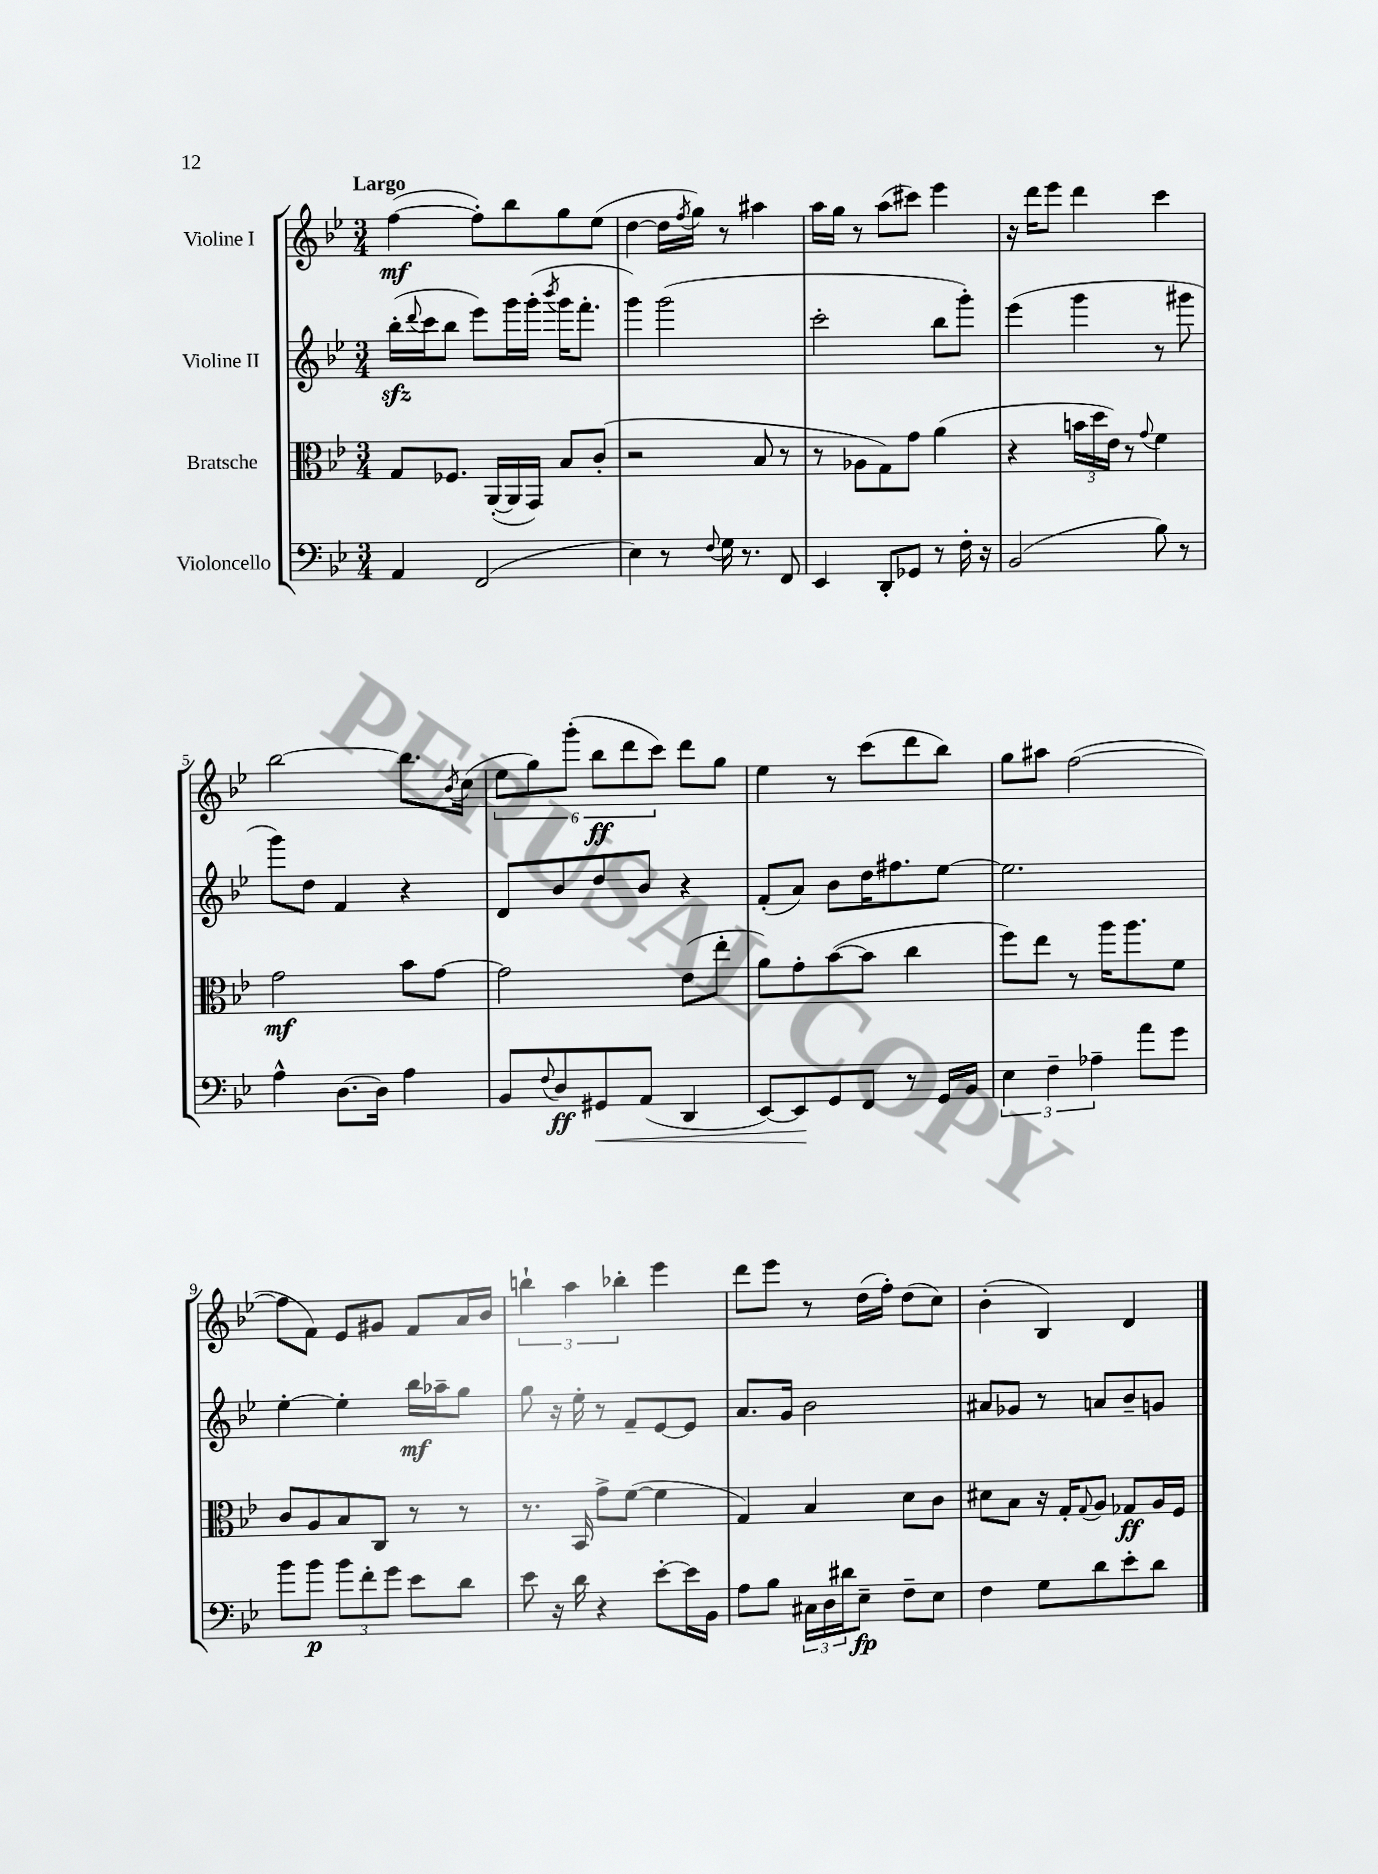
<<
\new StaffGroup <<
\new Staff = "s0" \with { instrumentName = "Violine I" } {
    \clef treble \key bes \major \numericTimeSignature \time 3/4 \tempo "Largo"
    f''4~\mf( f''8-.) bes''8 g''8 ees''8( |
    d''4~ d''16 \acciaccatura { f''8 } g''16) r8 ais''4 |
    a''16 g''16 r8 a''8( cis'''8) ees'''4 |
    r16 d'''16 ees'''8 d'''4 c'''4 |
    bes''2~ bes''8. \acciaccatura { bes'8 } c''16( |
    \tuplet 6/4 { ees''8 g''8) g'''8-.( bes''8\ff d'''8 c'''8) } d'''8 g''8 |
    ees''4 r8 c'''8( d'''8 bes''8) |
    g''8 ais''8 f''2~( |
    f''8 f'8) ees'8 gis'8 f'8 a'16 bes'16 |
    \tuplet 3/2 { b''4-! a''4 bes''4-. } ees'''4 |
    d'''8 ees'''8 r8 d''16( f''16-.) d''8( c''8) |
    bes'4-.( bes4) d'4 \bar "|." |
}
\new Staff = "s1" \with { instrumentName = "Violine II" } {
    \clef treble \key bes \major \numericTimeSignature \time 3/4
    bes''16-.\sfz( \appoggiatura { d'''8 } c'''16 bes''8 ees'''8) g'''16 g'''16-.( \acciaccatura { bes'''8 } g'''16 f'''8.-. |
    g'''4) g'''2( |
    c'''2-. bes''8 g'''8-.) |
    ees'''4( g'''4 r8 gis'''8 |
    g'''8) d''8 f'4 r4 |
    d'8 bes'8 d''8 bes'8 r4 |
    f'8-.( a'8) bes'8 d''16 fis''8. ees''8~ |
    ees''2. |
    ees''4~-. ees''4-. bes''16\mf aes''16-- g''8 |
    g''8 r16 ees''16-. r8 f'8-- ees'8~ ees'8 |
    a'8. g'16 bes'2 |
    ais'8 ges'8 r8 a'8 bes'8-- g'8 \bar "|." |
}
\new Staff = "s2" \with { instrumentName = "Bratsche" } {
    \clef alto \key bes \major \numericTimeSignature \time 3/4
    g8 fes8. a,16~-.( a,16 g,16) bes8 c'8-.( |
    r2 bes8 r8 |
    r8 aes8 g8) g'8 a'4( |
    r4 \tuplet 3/2 { b'16 d''16 ees'16) } r8 \appoggiatura { g'8 } f'4 |
    g'2\mf bes'8 g'8~ |
    g'2 ees'8( ees''8-. |
    a'8) g'8-. bes'8~( bes'8 c''4 |
    f''8) ees''8 r8 a''16 a''8. f'8 |
    c'8 a8 bes8 c8 r8 r8 |
    r8. bes,16 g'8-> f'8~( f'4 |
    g4) bes4 d'8 c'8 |
    dis'8 bes8 r16 g16-. \appoggiatura { g8 } a8 ges8\ff a16 f16 \bar "|." |
}
\new Staff = "s3" \with { instrumentName = "Violoncello" } {
    \clef bass \key bes \major \numericTimeSignature \time 3/4
    a,4 f,2( |
    ees4) r8 \appoggiatura { f8 } g16 r8. f,8 |
    ees,4 d,8-. ges,8 r8 f16-. r16 |
    bes,2( bes8) r8 |
    a4-^ d8.~ d16 a4 |
    bes,8 \appoggiatura { f8 } d8\ff gis,8\< a,8( d,4 |
    ees,8~) ees,8\! g,8 f,8 r8 g,16 bes,16 |
    \tuplet 3/2 { ees4 f4-- aes4-- } a'8 g'8 |
    bes'8 bes'8\p \tuplet 3/2 { bes'8 f'8-. g'8 } ees'8 d'8 |
    ees'8 r16 d'16 r4 ees'8~-. ees'16 bes,16 |
    a8 bes8 \tuplet 3/2 { cis16 d16 dis'16 } ees8--\fp f8-- ees8 |
    f4 g8 d'8 ees'8-. d'8 \bar "|." |
}
>>
>>
